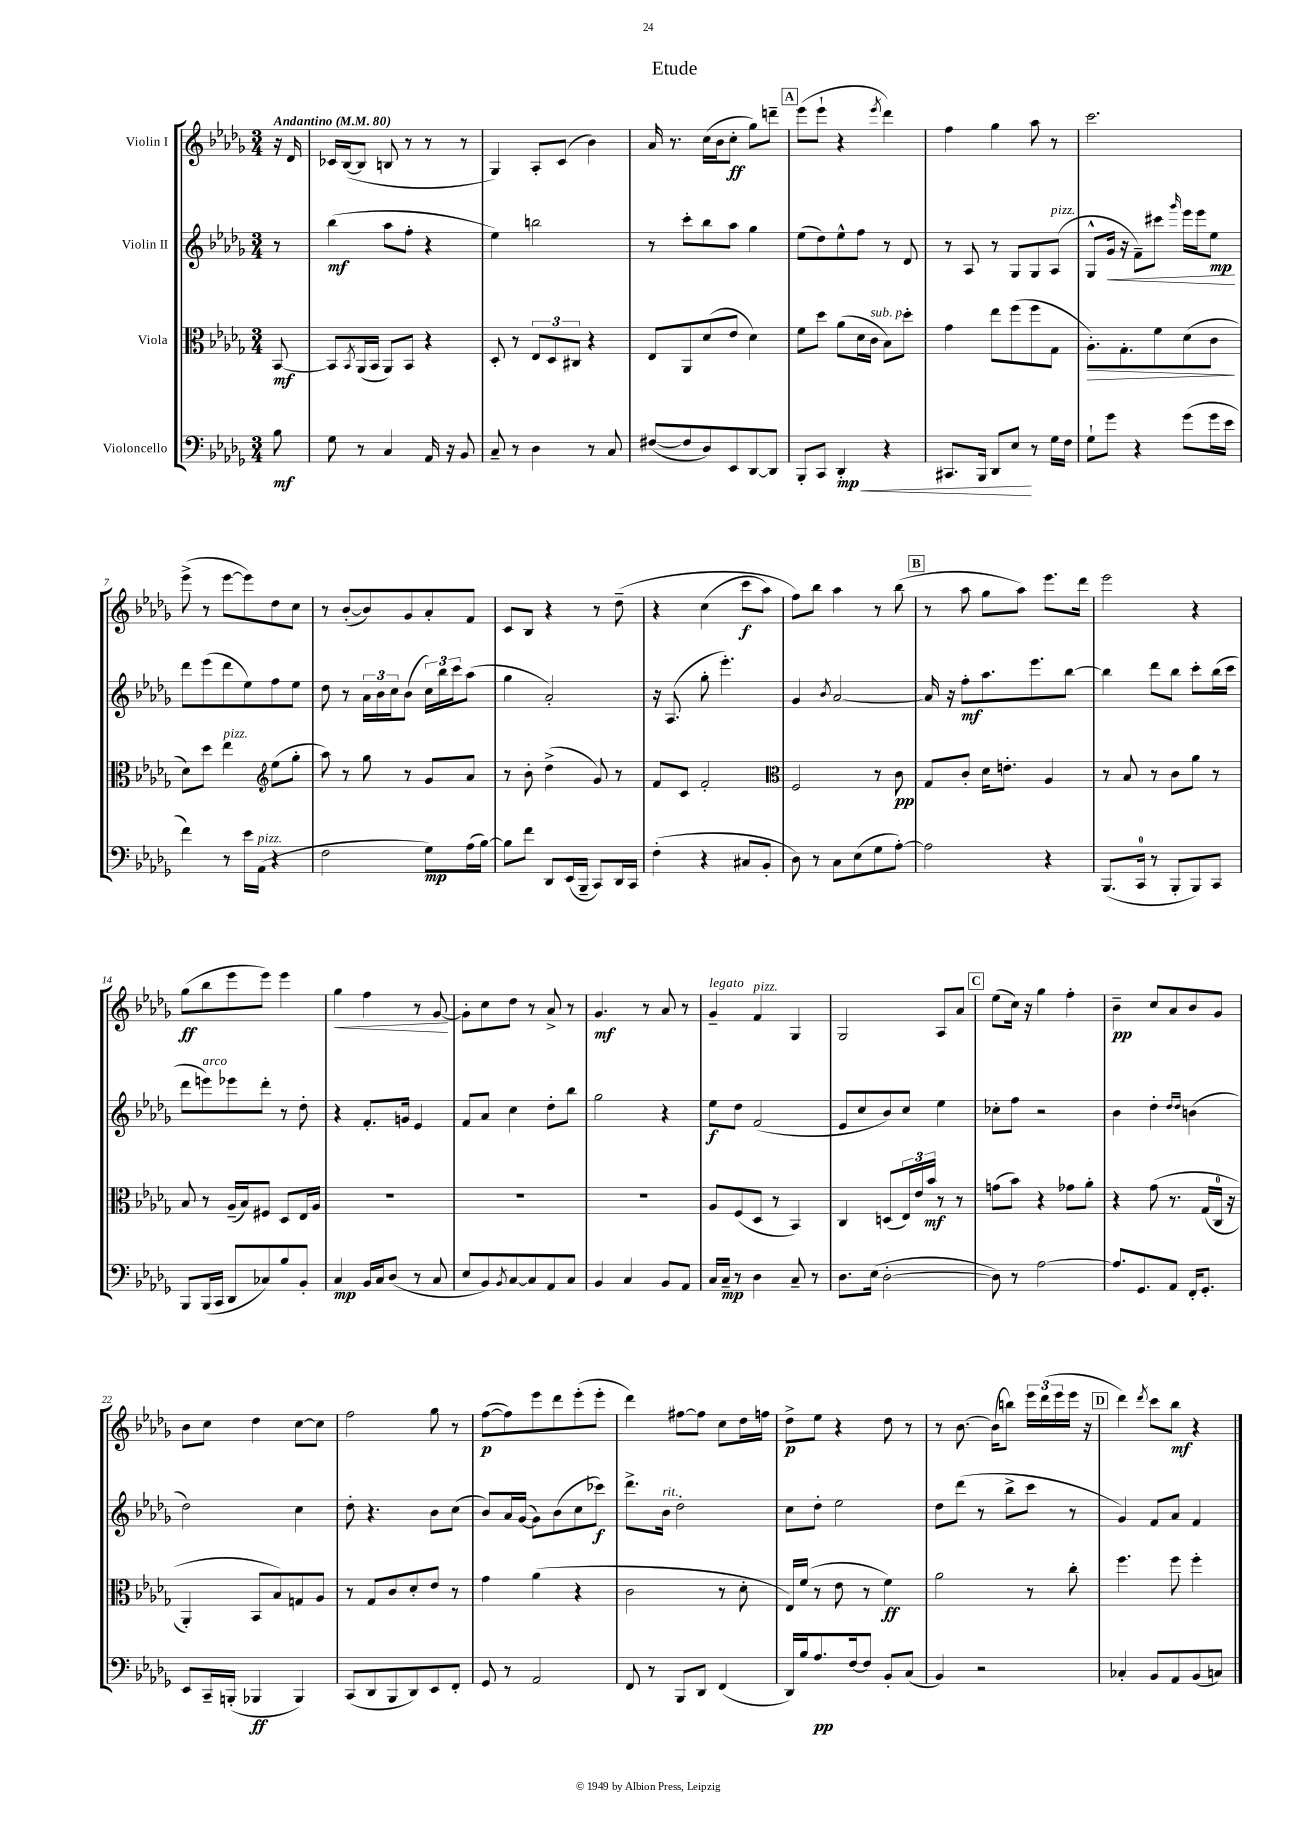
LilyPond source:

\header { title = "Etude" }
<<
\new StaffGroup <<
\new Staff = "s0" \with { instrumentName = "Violin I" } {
    \clef treble \key des \major \numericTimeSignature \time 3/4 \partial 8 \tempo "Andantino" 4 = 80
    r16 des'16 |
    ces'16 bes16~( bes8 b8 r8 r8 r8 |
    ges4) aes8-. c'8( bes'4) |
    aes'16 r8. c''16( bes'16 c''8-.\ff ges''8) d'''8-- |
    \mark \markup { \box "A" } ees'''8( ees'''8-! r4 \acciaccatura { ees'''8 } des'''4) |
    f''4 ges''4 aes''8 r8 |
    c'''2. |
    ees'''8->( r8 ees'''8~ ees'''8) des''8 c''8 |
    r8 bes'8~-.( bes'8) ges'8 aes'8-. f'8 |
    c'8 bes8 r4 r8 des''8--\( |
    r4 c''4( c'''8\f aes''8) |
    f''8\) bes''8 aes''4 r8 bes''8( |
    \mark \markup { \box "B" } r8 aes''8 ges''8 aes''8) ees'''8. des'''16 |
    ees'''2 r4 |
    ges''8\ff( bes''8 ees'''8 ees'''8) ees'''4 |
    ges''4\< f''4 r8 ges'8~\! |
    ges'8-. c''8 des''8 r8 aes'8-> r8 |
    ges'4.\mf r8 aes'8 r8 |
    ges'4--^\markup { \italic "legato" } f'4^\markup { \italic "pizz." } ges4 |
    ges2 aes8 aes'8 |
    \mark \markup { \box "C" } ees''8( c''16) r16 ges''4 f''4-. |
    bes'4--\pp c''8 aes'8 bes'8 ges'8 |
    bes'8 c''8 des''4 c''8~ c''8 |
    f''2 ges''8 r8 |
    f''8~\p( f''8) ees'''8 des'''8 ees'''8-.( ees'''8-. |
    des'''4) fis''8~ fis''8 c''8 des''16 f''16 |
    des''8->\p ees''8 r4 des''8 r8 |
    r8 bes'8.~ bes'16( b''8) \tuplet 3/2 { ees'''16 des'''16( ees'''16 } ees'''16 r16 |
    \mark \markup { \box "D" } des'''4) \acciaccatura { des'''8 } c'''8 bes''8\mf r4 \bar "|." |
}
\new Staff = "s1" \with { instrumentName = "Violin II" } {
    \clef treble \key des \major \numericTimeSignature \time 3/4 \partial 8
    r8 |
    bes''4\mf( aes''8 f''8-. r4 |
    ees''4) b''2 |
    r8 c'''8-. bes''8 aes''8 ges''4 |
    \mark \markup { \box "A" } ees''8( des''8) ees''8-^ f''8 r8 des'8 |
    r8 aes8 r8 ges8 ges8 aes8^\markup { \italic "pizz." }( |
    ges8-^ ges'16\< r16 f'8--) cis'''8 \grace { ges'''16 } ees'''16 ees'''16 ees''8\mp\! |
    des'''8 ees'''8( des'''8 ees''8) f''8 ees''8 |
    des''8 r8 \tuplet 3/2 { aes'16 bes'16 c''16 } bes'8( \tuplet 3/2 { c''16) bes''16 c'''16 } aes''8( |
    ges''4 aes'2-.) |
    r16 aes8.( ges''8-. ees'''4.-.) |
    ges'4 \acciaccatura { bes'8 } aes'2~ |
    \mark \markup { \box "B" } aes'16 r16 f''8-.\mf aes''8. ees'''8. bes''8~ |
    bes''4 des'''8 bes''8 c'''8-. bes''16( c'''16 |
    des'''8 e'''8^\markup { \italic "arco" }) ees'''8 des'''8-. r8 des''8-. |
    r4 f'8.-. g'16 ees'4 |
    f'8 aes'8 c''4 des''8-. bes''8 |
    ges''2 r4 |
    ees''8\f des''8 f'2( |
    ees'8 c''8 bes'8) c''8 ees''4 |
    \mark \markup { \box "C" } ces''8-. f''8 r2 |
    bes'4 des''4-. \grace { des''16 des''16 } b'4( |
    des''2) c''4 |
    des''8-. r4. bes'8 c''8( |
    bes'8) aes'16 ges'16~( ges'8) bes'8( c''8 ces'''8\f) |
    des'''8.-> bes'16^\markup { \italic "rit." } des''2-. |
    c''8 des''8-. ees''2 |
    des''8 des'''8( r8 bes''8-> c'''8 r8 |
    \mark \markup { \box "D" } ges'4) f'8 aes'8 f'4 \bar "|." |
}
\new Staff = "s2" \with { instrumentName = "Viola" } {
    \clef alto \key des \major \numericTimeSignature \time 3/4 \partial 8
    bes,8~\mf |
    bes,8 \acciaccatura { bes,8 } aes,16( bes,16 aes,8) bes,8 r4 |
    des8-. r8 \tuplet 3/2 { ees8 des8 cis8 } r4 |
    ees8 aes,8 des'8( ees'8 des'4) |
    \mark \markup { \box "A" } f'8 des''8 aes'8( des'16 c'16^\markup { \italic "sub. p" } bes8) des''8-. |
    ges'4 ees''8 f''8( f''8 ges8 |
    aes8.-.\>) ges8.-. f'8 des'8( c'8\! |
    des'8) des''8 ees''4^\markup { \italic "pizz." } \clef treble ees''8( ges''8-. |
    aes''8) r8 ges''8 r8 ges'8 aes'8 |
    r8 bes'8-. des''4->( ges'8) r8 |
    f'8 c'8 f'2-. |
    \clef alto f2 r8 c'8\pp |
    \mark \markup { \box "B" } ges8 c'8-. des'16 e'8.-. aes4 |
    r8 bes8 r8 c'8 aes'8 r8 |
    bes8 r8 aes16--( bes16) fis8 des8 ees16 aes16 |
    R2. |
    R2. |
    R2. |
    aes8 f8( des8 r8 bes,4) |
    c4 d8( \tuplet 3/2 { ees16) ees'16 bes'16\mf } r8 r8 |
    \mark \markup { \box "C" } g'8( bes'8) r4 ges'8 aes'8-. |
    r4 ges'8\( r8. ges16( c16-0 r16 |
    aes,4-.) bes,8 bes8\) g8 aes8 |
    r8 ges8 c'8 des'8-. ees'8 r8 |
    ges'4 aes'4( r4 |
    c'2 r8 des'8-. |
    ees16) f'16( r8 ees'8 r8 f'4\ff) |
    aes'2 r8 c''8-. |
    \mark \markup { \box "D" } f''4. f''8 f''4-. \bar "|." |
}
\new Staff = "s3" \with { instrumentName = "Violoncello" } {
    \clef bass \key des \major \numericTimeSignature \time 3/4 \partial 8
    bes8\mf |
    ges8 r8 c4 aes,16 r16 bes,8 |
    c8-- r8 des4 r8 c8 |
    fis8~( fis8 des8) ees,8 des,8~ des,8 |
    \mark \markup { \box "A" } bes,,8-. c,8 des,4-.\mp\< r4 |
    cis,8. bes,,16 des,8 ees8\! r8 ges16 f16 |
    ges8-! ges'8 r4 ges'8( ges'16 ees'16 |
    f'4) r8 ees'16 aes,16^\markup { \italic "pizz." }( r4 |
    f2 ges8\mp) aes16( bes16~) |
    bes8 f'8 des,8 ees,16( bes,,16-- c,8) des,16 c,16 |
    f4-.( r4 cis8 bes,8-. |
    des8) r8 c8 ees8( ges8 aes8~-.) |
    \mark \markup { \box "B" } aes2 r4 |
    bes,,8.( c,16-0 r8 bes,,8-. bes,,8) c,8 |
    bes,,8 bes,,16( c,16 des,8 ces8) bes8 bes,8-. |
    c4\mp bes,16 c16 des8( r8 c8 |
    ees8 bes,8) \acciaccatura { bes,8 } c8~ c8 aes,8 c8 |
    bes,4 c4 bes,8 aes,8 |
    c16 c16--\mp r8 des4 c8-- r8 |
    des8. ees16( des2~-. |
    \mark \markup { \box "C" } des8) r8 aes2~ |
    aes8. ges,8. aes,8 f,16-. ges,8.-. |
    ees,8 c,16-- b,,16-.( bes,,4\ff bes,,4) |
    c,8( des,8 bes,,8 des,8) ees,8 f,8-. |
    ges,8 r8 aes,2 |
    f,8 r8 bes,,8 des,8 f,4( |
    des,16) bes16 aes8.\pp f16~ f8 bes,8-. c8( |
    bes,4) r2 |
    \mark \markup { \box "D" } ces4-. bes,8 aes,8 bes,8( c8) \bar "|." |
}
>>
>>
